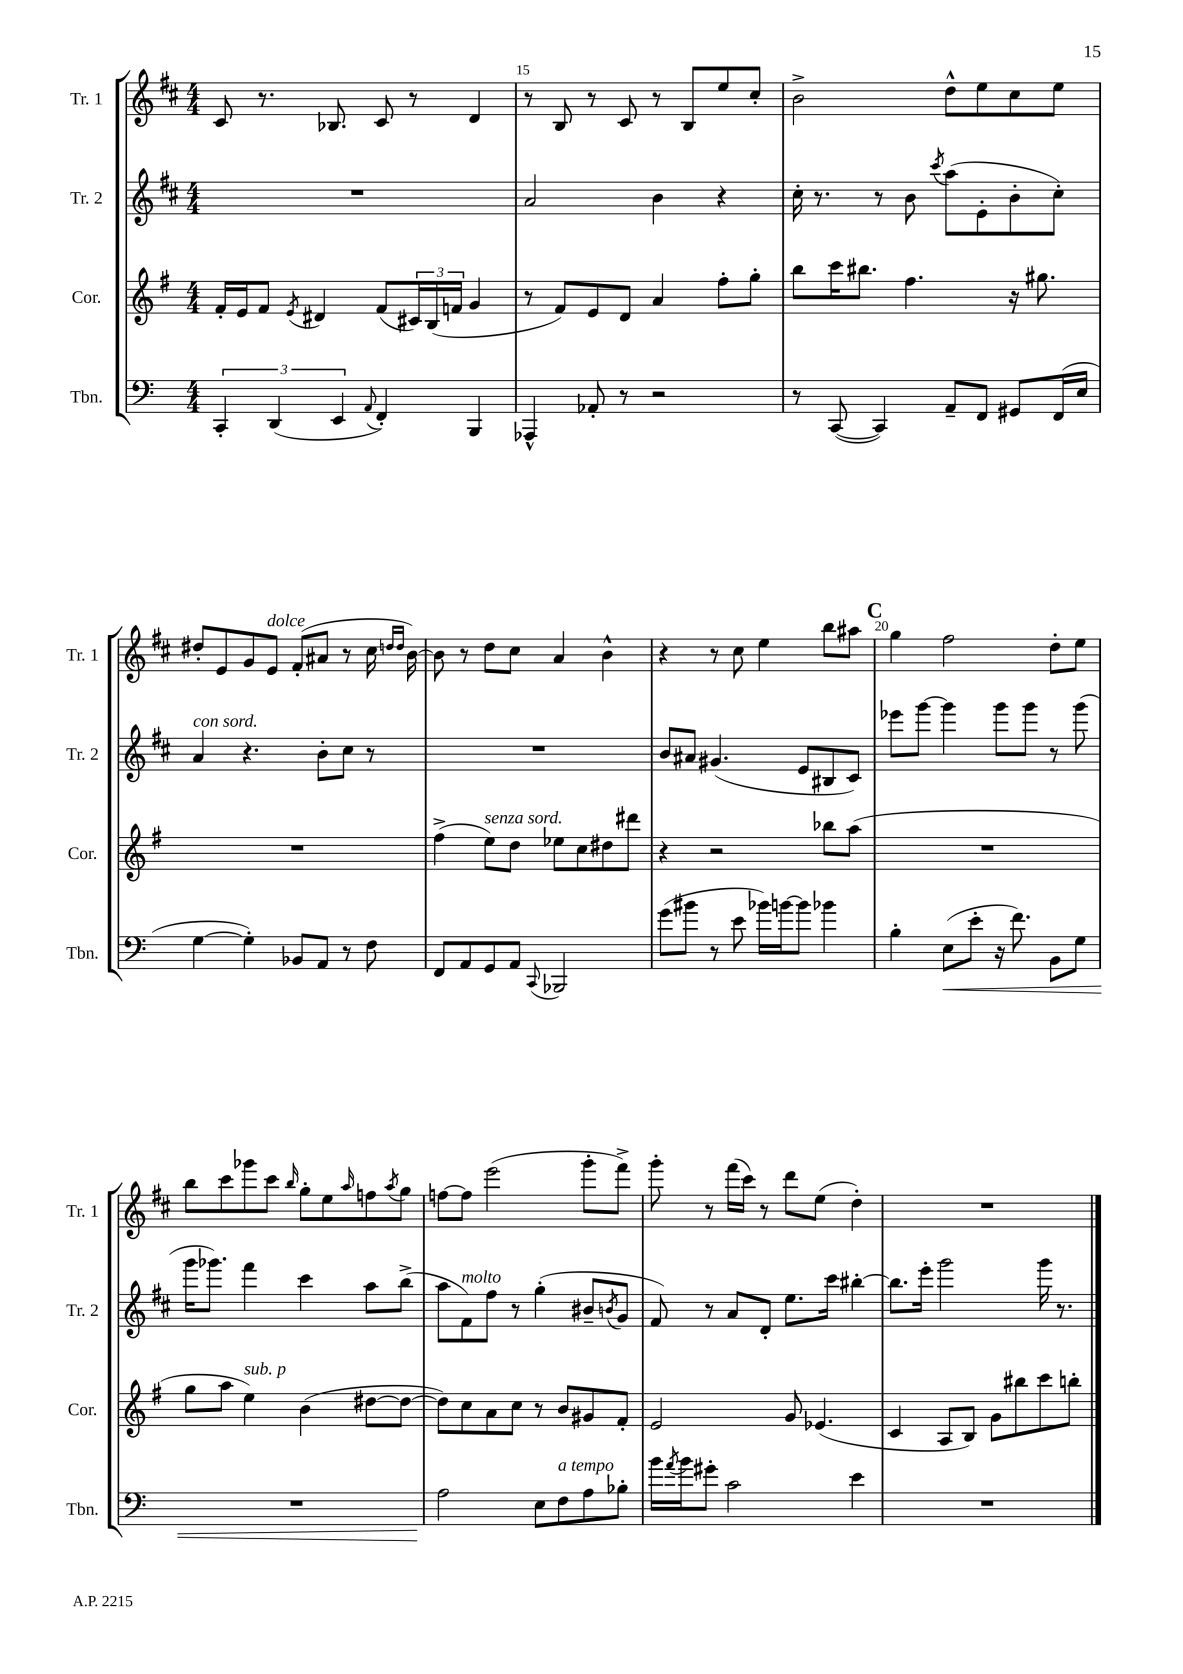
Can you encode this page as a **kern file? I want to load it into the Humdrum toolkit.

**kern	**kern	**kern	**kern
*staff4	*staff3	*staff2	*staff1
*clefF4	*clefG2	*clefG2	*clefG2
*k[]	*k[f#]	*k[f#c#]	*k[f#c#]
*M4/4	*M4/4	*M4/4	*M4/4
6CC'	16f#'	1r	8c#
.	16e	.	.
.	8f#	.	8.r
(6DD	.	.	.
.	8qe	.	.
.	4d#	.	.
.	.	.	8.B-
6EE	.	.	.
8qqAA	.	.	.
4FF')	(8f#	.	8c#
.	24c#)	.	8r
.	(24B	.	.
.	24f	.	.
4BBB	4g	.	4d
=	=	=	=
4AAA-^^	8r	2a	8r
.	8f#)	.	8B
8AA-'	8e	.	8r
8r	8d	.	8c#
2r	4a	4b	8r
.	.	.	8B
.	8ff#'	4r	8ee
.	8gg'	.	8cc#'
=	=	=	=
8r	8bb	16cc#'	2b^
.	.	8.r	.
([8CC	16ccc	.	.
.	8.bb#	.	.
4CC])	.	8r	.
.	4.ff#	8b	.
.	.	8qccc#	.
8AA~	.	(8aa	8dd^^
8FF	.	8e'	8ee
8GG#	16r	8b'	8cc#
.	8.gg#	.	.
(16FF	.	8cc#')	8ee
16E	.	.	.
=	=	=	=
[4G	1r	4a	8dd#'
.	.	.	8e
4G'])	.	4.r	8g
.	.	.	8e
8BB-	.	.	(8f#'
8AA	.	8b'	8a#
8r	.	8cc#	8r
8F	.	8r	16cc#
.	.	.	16qqdd
.	.	.	16qqdd
.	.	.	[16b)
=	=	=	=
8FF	(4ff#^	1r	8b]
8AA	.	.	8r
8GG	8ee)	.	8dd
8AA	8dd	.	8cc#
8qqCC	.	.	.
2BBB-	8ee-	.	4a
.	8cc	.	.
.	8dd#	.	4b^^
.	8ddd#	.	.
=	=	=	=
(8g	4r	8b	4r
8b#	.	8a#	.
8r	2r	(4.g#	8r
8e	.	.	8cc#
16b-)	.	.	4ee
[16b	.	.	.
8b]	.	8e	.
4b-	8bb-	8B#	8bb
.	(8aa	8c#)	8aa#
=	=	=	=
4B'	1r	8eee-	4gg
.	.	[8ggg	.
(8E	.	4ggg]	2ff#
8e'	.	.	.
16r	.	8ggg	.
8.f)	.	.	.
.	.	8ggg	.
8BB	.	8r	8dd'
8G	.	(8ggg	8ee
=	=	=	=
1r	8gg	16ggg	8bb
.	.	8.ggg-)	.
.	8aa	.	8ccc#
.	4ee)	4fff#	8ggg-
.	.	.	8ccc#
.	.	.	16qqbb
.	(4b	4ccc#	8gg'
.	.	.	8ee
.	.	.	16qqaa
.	[8dd#	8aa	8ff
.	.	.	8qaa
.	8dd#_	(8bb^	8gg
=	=	=	=
2A	8dd#])	8aa	[8ff
.	8cc	8f#)	8ff]
.	8a	8ff#	(2eee
.	8cc	8r	.
8E	8r	(4gg'	.
8F	8b	.	.
8A	8g#	8b#~	8ggg'
.	.	8qb	.
8B-'	8f#'	8g	8fff#^)
=	=	=	=
16b	2e	8f#)	8ggg'
8qa	.	.	.
16b	.	.	.
8g#'	.	8r	8r
2c	.	8a	(16fff#
.	.	.	16ccc#)
.	.	8d'	8r
.	8g	8.ee	8ddd
.	(4.e-	.	(8ee
.	.	16ccc#	.
4e	.	[4bb#'	4dd')
=	=	=	=
1r	4c	8.bb#]	1r
.	.	16eee'	.
.	8A	2ggg	.
.	8B)	.	.
.	8g	.	.
.	8bb#	.	.
.	8ccc	16ggg	.
.	.	8.r	.
.	8bb'	.	.
==	==	==	==
*-	*-	*-	*-
